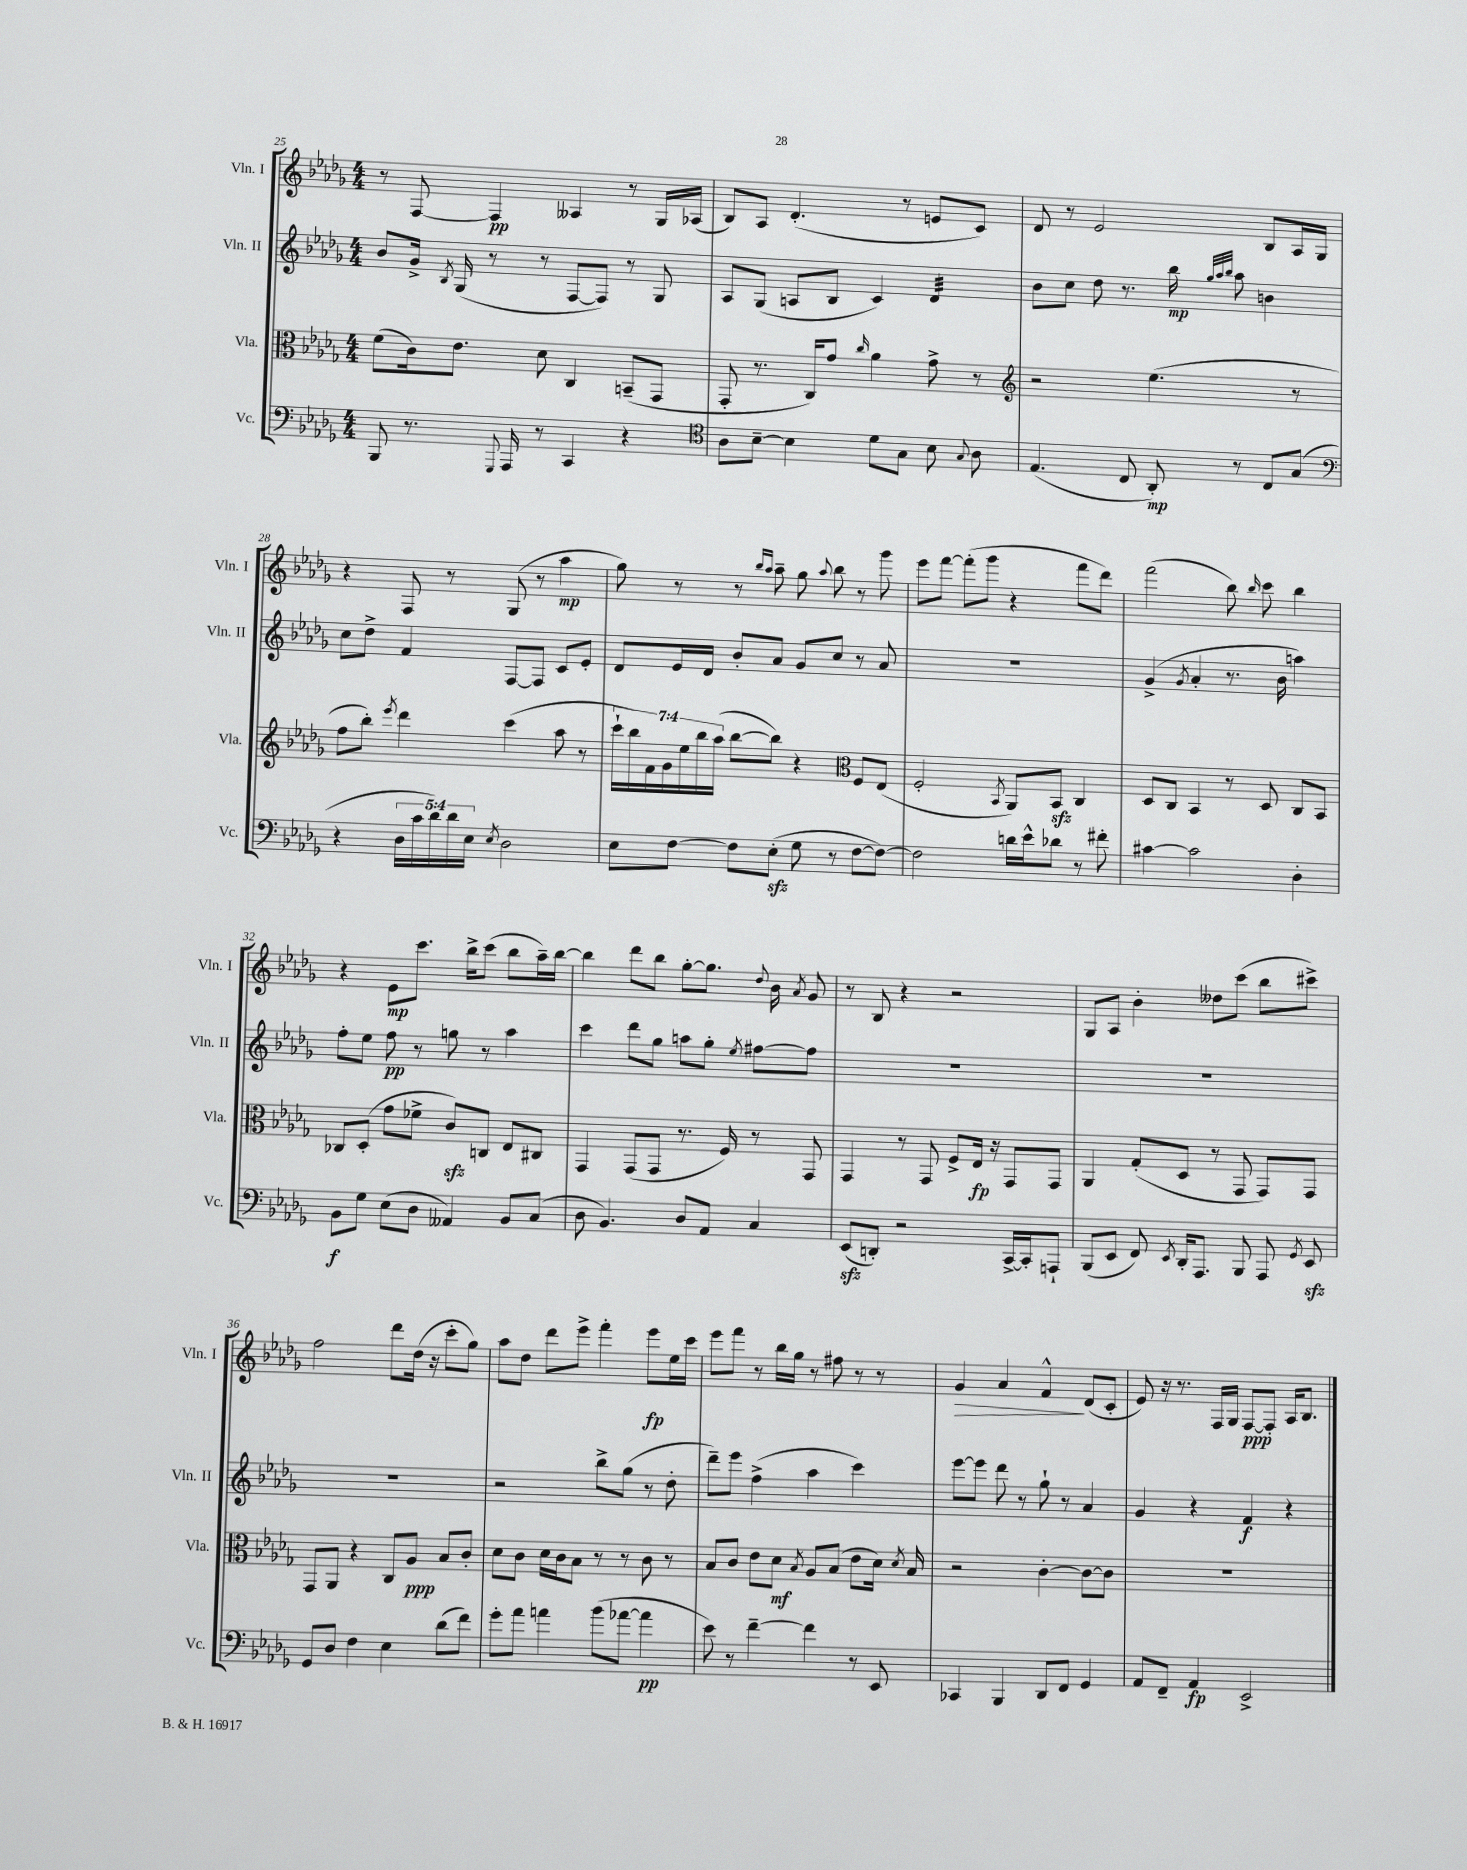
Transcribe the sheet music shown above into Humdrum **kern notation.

**kern	**kern	**kern	**kern
*staff4	*staff3	*staff2	*staff1
*clefF4	*clefC3	*clefG2	*clefG2
*k[b-e-a-d-g-]	*k[b-e-a-d-g-]	*k[b-e-a-d-g-]	*k[b-e-a-d-g-]
*M4/4	*M4/4	*M4/4	*M4/4
8BBB-	(8f	8b-	8r
8.r	16c)	16g-^	[8F
.	.	8qB-	.
.	8.e-	(16G-	.
.	.	8r	4F]
8qqGGG-	.	.	.
16AAA-	.	.	.
8r	8d-	8r	.
4CC	4C	[8F	4A--
.	.	8F])	.
4r	(8BB~	8r	8r
.	8GG-	8G-	16G-
.	.	.	(16A-
=	=	=	=
*clefC4	*	*	*
8A-	8GG-'	8A-	8B-)
[8B-~	8.r	(8G-	8A-
4B-]	.	8A	(4.d-'
.	16C)	.	.
.	8g-	8B-	.
.	16qqcc	.	.
8d-	4a-	4c)	.
8G-	.	.	8r
8B-	8g-^	4d-	8e
8qqG-	.	.	.
8A-	8r	.	8c)
=	=	=	=
*	*clefG2	*	*
(4.E-	2r	8b-	8d-
.	.	8cc	8r
.	.	8dd-	2e-
8C	.	8.r	.
8AA-')	(4.ee-	.	.
.	.	16bb-	.
.	.	32qqgg-	.
.	.	32qqaa-	.
.	.	32qqbb-	.
8r	.	8aa-	.
8C	.	4b	8B-
(8G-	8r	.	16A-
.	.	.	16G-
=	=	=	=
*clefF4	*	*	*
4r	8ff	8cc	4r
.	8bb-')	8dd-^	.
.	8qeee-	.	.
20D-	4ddd-	4f	8F
20c	.	.	.
20d-)	.	.	.
.	.	.	8r
20d-	.	.	.
20E-	.	.	.
8qE-	.	.	.
2D-	(4ccc	[8F	(8G-
.	.	8F]	8r
.	8aa-	8c	4aa-
.	8r	8e-'	.
=	=	=	=
8E-	28ccc`	8d-	8gg-)
.	28bb-)	.	.
.	28f	.	.
.	28g-	.	.
[8F	.	16e-	8r
.	28ee-	.	.
.	28bb-	.	.
.	.	16d-	.
.	(28aa-	.	.
8F]	[8bb-	8b-'	8r
.	.	.	16qqbb-
.	.	.	16qqaa-
(8E-'	8bb-])	8a-	8aa-~
8G-	4r	8g-	8gg-
.	.	.	8qqaa-
8r	.	8cc	8bb-
*	*clefC3	*	*
[8F	8F	8r	8r
8F_)	(8E-	8a-	8ggg-
=	=	=	=
2F]	2F'	1r	8eee-
.	.	.	[8fff
.	.	.	(8fff']
.	.	.	8ggg-
.	8qBB-	.	.
16d	8AA-)	.	4r
16e-^^	.	.	.
8d-	8BB-	.	.
8r	4C	.	8fff
8f#'	.	.	8ddd-)
=	=	=	=
[4c#	8D-	(4g-^	(2fff
.	8C	.	.
.	.	8qg-	.
2c#]	4BB-	4a-'	.
.	8r	8.r	8bb-)
.	.	.	16qqbb-
.	8D-	.	8ccc
.	.	16b-	.
4D-'	8C	4aa)	4bb-
.	8BB-	.	.
=	=	=	=
8BB-	8C-	8ff'	4r
8G-	(8D-'	8ee-	.
(8E-	8g-	8ff	8e-
8D-	8f-^	8r	8.ccc
4AA--)	8c)	8gg	.
.	.	.	16bb-^
.	8C	8r	(8ccc
8BB-	8E-	4aa-	8bb-
(8C	8C#	.	16aa-~)
.	.	.	[16bb-
=	=	=	=
8D-	4GG-	4ccc	4bb-]
4.BB-)	.	.	.
.	(8GG-	8ddd-	8ddd-
.	8GG-	8gg-	8bb-
8D-	8.r	8aa	[8gg-'
8AA-	.	8gg-'	8.gg-]
.	16F)	.	.
.	.	8qee-	.
4C	8r	[8ff#	.
.	.	.	8qqdd-
.	.	.	16b-
.	.	.	8qa-
.	8GG-	8ff#]	8g-
=	=	=	=
(8EE-	4GG-	1r	8r
8DD')	.	.	8B-
2r	8r	.	4r
.	8GG-	.	.
.	8F^	.	2r
.	16E-	.	.
.	16r	.	.
[16CC^	8GG-	.	.
16CC']	.	.	.
8AAA`	8GG-	.	.
=	=	=	=
(8BBB-	4AA-	1r	8G-
8EE-	.	.	8A-
8FF)	(8G-'	.	4b-'
8qEE-	.	.	.
16DD-'	8D-	.	.
8.AAA-	.	.	.
.	8r	.	8dd--
8BBB-	8GG-	.	(8ccc
8AAA-	8GG-)	.	8bb-
8qGG-	.	.	.
8EE-	8GG-	.	8ccc#^)
=	=	=	=
8GG-	8GG-	1r	2ff
8D-	8AA-	.	.
4F	4r	.	.
4E-	8C	.	8ddd-
.	8A-	.	(16dd-
.	.	.	16r
(8d-	8B-	.	8ccc'
8f)	8c'	.	8gg-)
=	=	=	=
8g-'	8d-	2r	8aa-
8a-	8c	.	8dd-
4a	16d-	.	8ddd-
.	16c	.	.
.	8B-	.	8eee-^
(8b-	8r	8bb-^	4fff'
[8a-	8r	(8gg-	.
4a-]	8c	8r	8eee-
.	8r	8dd-'	16ee-
.	.	.	16ccc
=	=	=	=
8e-)	8B-	8ddd-~)	8eee-
8r	8c	8eee-	8fff
[4f~	8e-	(4ff^	8r
.	8d-	.	16bb-
.	.	.	16gg-
.	8qB-	.	.
4f]	8A-	4aa-	8r
.	(8B-	.	8ff#
8r	8e-	4ccc)	8r
8EE-	16d-)	.	8r
.	8qd-	.	.
.	16B-	.	.
=	=	=	=
4CC-	2r	[8eee-	4g-
.	.	8eee-]	.
4BBB-	.	8ddd-	4a-
.	.	8r	.
8DD-	[4c'	8gg-`	4f^^
8FF	.	8r	.
4GG-	8c_	4a-	(8d-
.	8c]	.	8c'
=	=	=	=
8AA-	1r	4g-	8e-)
8FF~	.	.	16r
.	.	.	8.r
4AA-	.	4r	.
.	.	.	16F
.	.	.	16G-
2EE-^	.	4f	[8F
.	.	.	8F']
.	.	4r	16A-
.	.	.	8.B-
==	==	==	==
*-	*-	*-	*-
